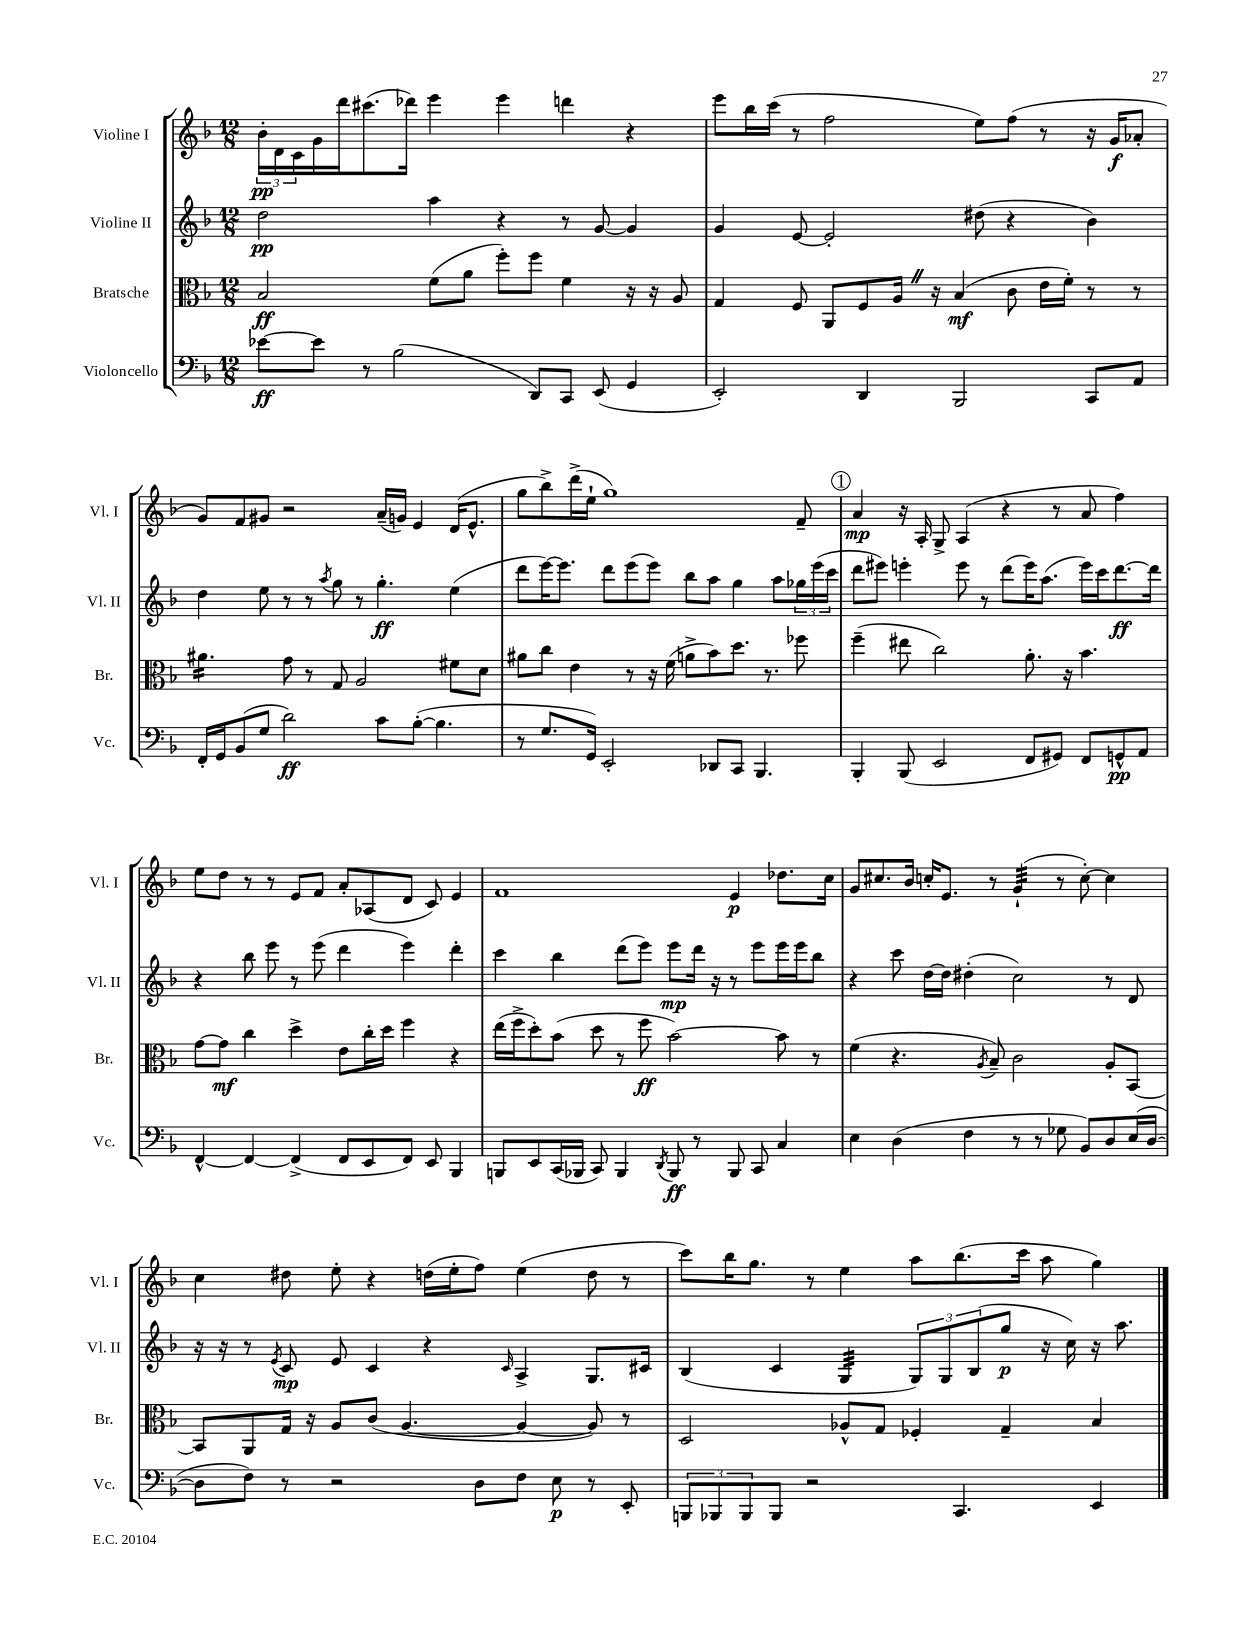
<<
\new StaffGroup <<
\new Staff = "s0" \with { instrumentName = "Violine I" shortInstrumentName = "Vl. I" } {
    \clef treble \key f \major \numericTimeSignature \time 12/8
    \tuplet 3/2 { bes'16-.\pp d'16 c'16 } g'16 d'''16 cis'''8.( des'''16) e'''4 e'''4 d'''4 r4 |
    e'''8 bes''16 c'''16( r8 f''2 e''8) f''8( r8 r16 g'16\f aes'8-. |
    g'8) f'8 gis'8 r2 a'16--( g'16) e'4 d'16( e'8.-^ |
    g''8 bes''8->) d'''16->( e''16-! g''1) f'8-- |
    \mark \markup { \circle "1" } a'4\mp r16 a16-. g8-> a4( r4 r8 a'8 f''4) |
    e''8 d''8 r8 r8 e'8 f'8 a'8-. aes8( d'8 c'8) e'4 |
    f'1 e'4\p des''8. c''16 |
    g'8 cis''8. bes'16 c''16-. e'8. r8 g'4:32-!( r8 c''8~-.) c''4 |
    c''4 dis''8 e''8-. r4 d''16( e''16-. f''8) e''4( d''8 r8 |
    c'''8) bes''16 g''8. r8 e''4 a''8 bes''8.( c'''16 a''8 g''4) \bar "|." |
}
\new Staff = "s1" \with { instrumentName = "Violine II" shortInstrumentName = "Vl. II" } {
    \clef treble \key f \major \numericTimeSignature \time 12/8
    d''2\pp a''4 r4 r8 g'8~ g'4 |
    g'4 e'8~ e'2-. dis''8( r4 bes'4) |
    d''4 e''8 r8 r8 \acciaccatura { a''8 } g''8 r8 g''4.-.\ff e''4( |
    d'''8 e'''16~) e'''8. d'''8 e'''8( e'''8) bes''8 a''8 g''4 a''8 \tuplet 3/2 { ges''16 e'''16( c'''16 } |
    \mark \markup { \circle "1" } d'''8 eis'''8) e'''4-. e'''8 r8 d'''8( e'''16) a''8.( e'''16) c'''16 d'''8.~\ff d'''16 |
    r4 bes''8 e'''8 r8 e'''8( d'''4 e'''4) d'''4-. |
    c'''4 bes''4 d'''8( e'''8) e'''8\mp d'''16 r16 r8 e'''8 e'''16 e'''16 bes''8 |
    r4 c'''8 d''16~ d''16 dis''4-.( c''2) r8 d'8 |
    r16 r16 r8 \acciaccatura { e'8 } c'8\mp e'8 c'4 r4 \grace { c'16 } a4-> g8. cis'16 |
    bes4( c'4 g4:32 \tuplet 3/2 { g8) g8 bes8( } g''8\p r16 c''16) r16 a''8. \bar "|." |
}
\new Staff = "s2" \with { instrumentName = "Bratsche" shortInstrumentName = "Br." } {
    \clef alto \key f \major \numericTimeSignature \time 12/8
    bes2\ff f'8( a'8 f''8-.) f''8 f'4 r16 r16 a8 |
    g4 f8 a,8 f8 a16 \once \override BreathingSign.text = \markup { \musicglyph "scripts.caesura.straight" } \breathe r16 bes4\mf( c'8 e'16 f'16-.) r8 r8 |
    ais'4.:16 g'8 r8 g8 a2 fis'8 d'8 |
    ais'8 c''8 e'4 r8 r16 f'16( a'8-> bes'8) d''8. r8. fes''8 |
    \mark \markup { \circle "1" } f''4--( eis''8 c''2) a'8.-. r16 bes'4. |
    g'8~ g'8\mf c''4 d''4-> e'8 c''16-. d''16 f''4 r4 |
    e''16( f''16-> d''8-.) bes'8( d''8 r8 f''8\ff bes'2~) bes'8 r8 |
    f'4( r4. \acciaccatura { a8 } bes8--) c'2 a8-. bes,8~ |
    bes,8 a,8 g16 r16 a8 c'8( a4.~ a4~ a8) r8 |
    d2 aes8-^ g8 fes4-. g4-- bes4 \bar "|." |
}
\new Staff = "s3" \with { instrumentName = "Violoncello" shortInstrumentName = "Vc." } {
    \clef bass \key f \major \numericTimeSignature \time 12/8
    ees'8~\ff ees'8 r8 bes2( d,8) c,8 e,8( g,4 |
    e,2-.) d,4 bes,,2 c,8 a,8 |
    f,16-. g,16 bes,8( g8 d'2\ff) c'8 bes8~-.( bes4. |
    r8 g8. g,16) e,2-. des,8 c,8 bes,,4. |
    \mark \markup { \circle "1" } bes,,4-. bes,,8( e,2 f,8 gis,8) f,8 g,8-^\pp a,8 |
    f,4~-^ f,4~ f,4->( f,8 e,8 f,8) e,8 bes,,4 |
    b,,8 e,8 c,16( bes,,16 c,8) bes,,4 \acciaccatura { d,8 } bes,,8\ff r8 bes,,8 c,8 c4 |
    e4 d4( f4 r8 r8 ges8 bes,8) d8 e16( d16~ |
    d8 f8) r8 r2 d8 f8 e8\p r8 e,8-. |
    \tuplet 3/2 { b,,8 bes,,8 bes,,8 } bes,,8 r2 c,4. e,4 \bar "|." |
}
>>
>>
\layout { \context { \Score \remove "Bar_number_engraver" } }
